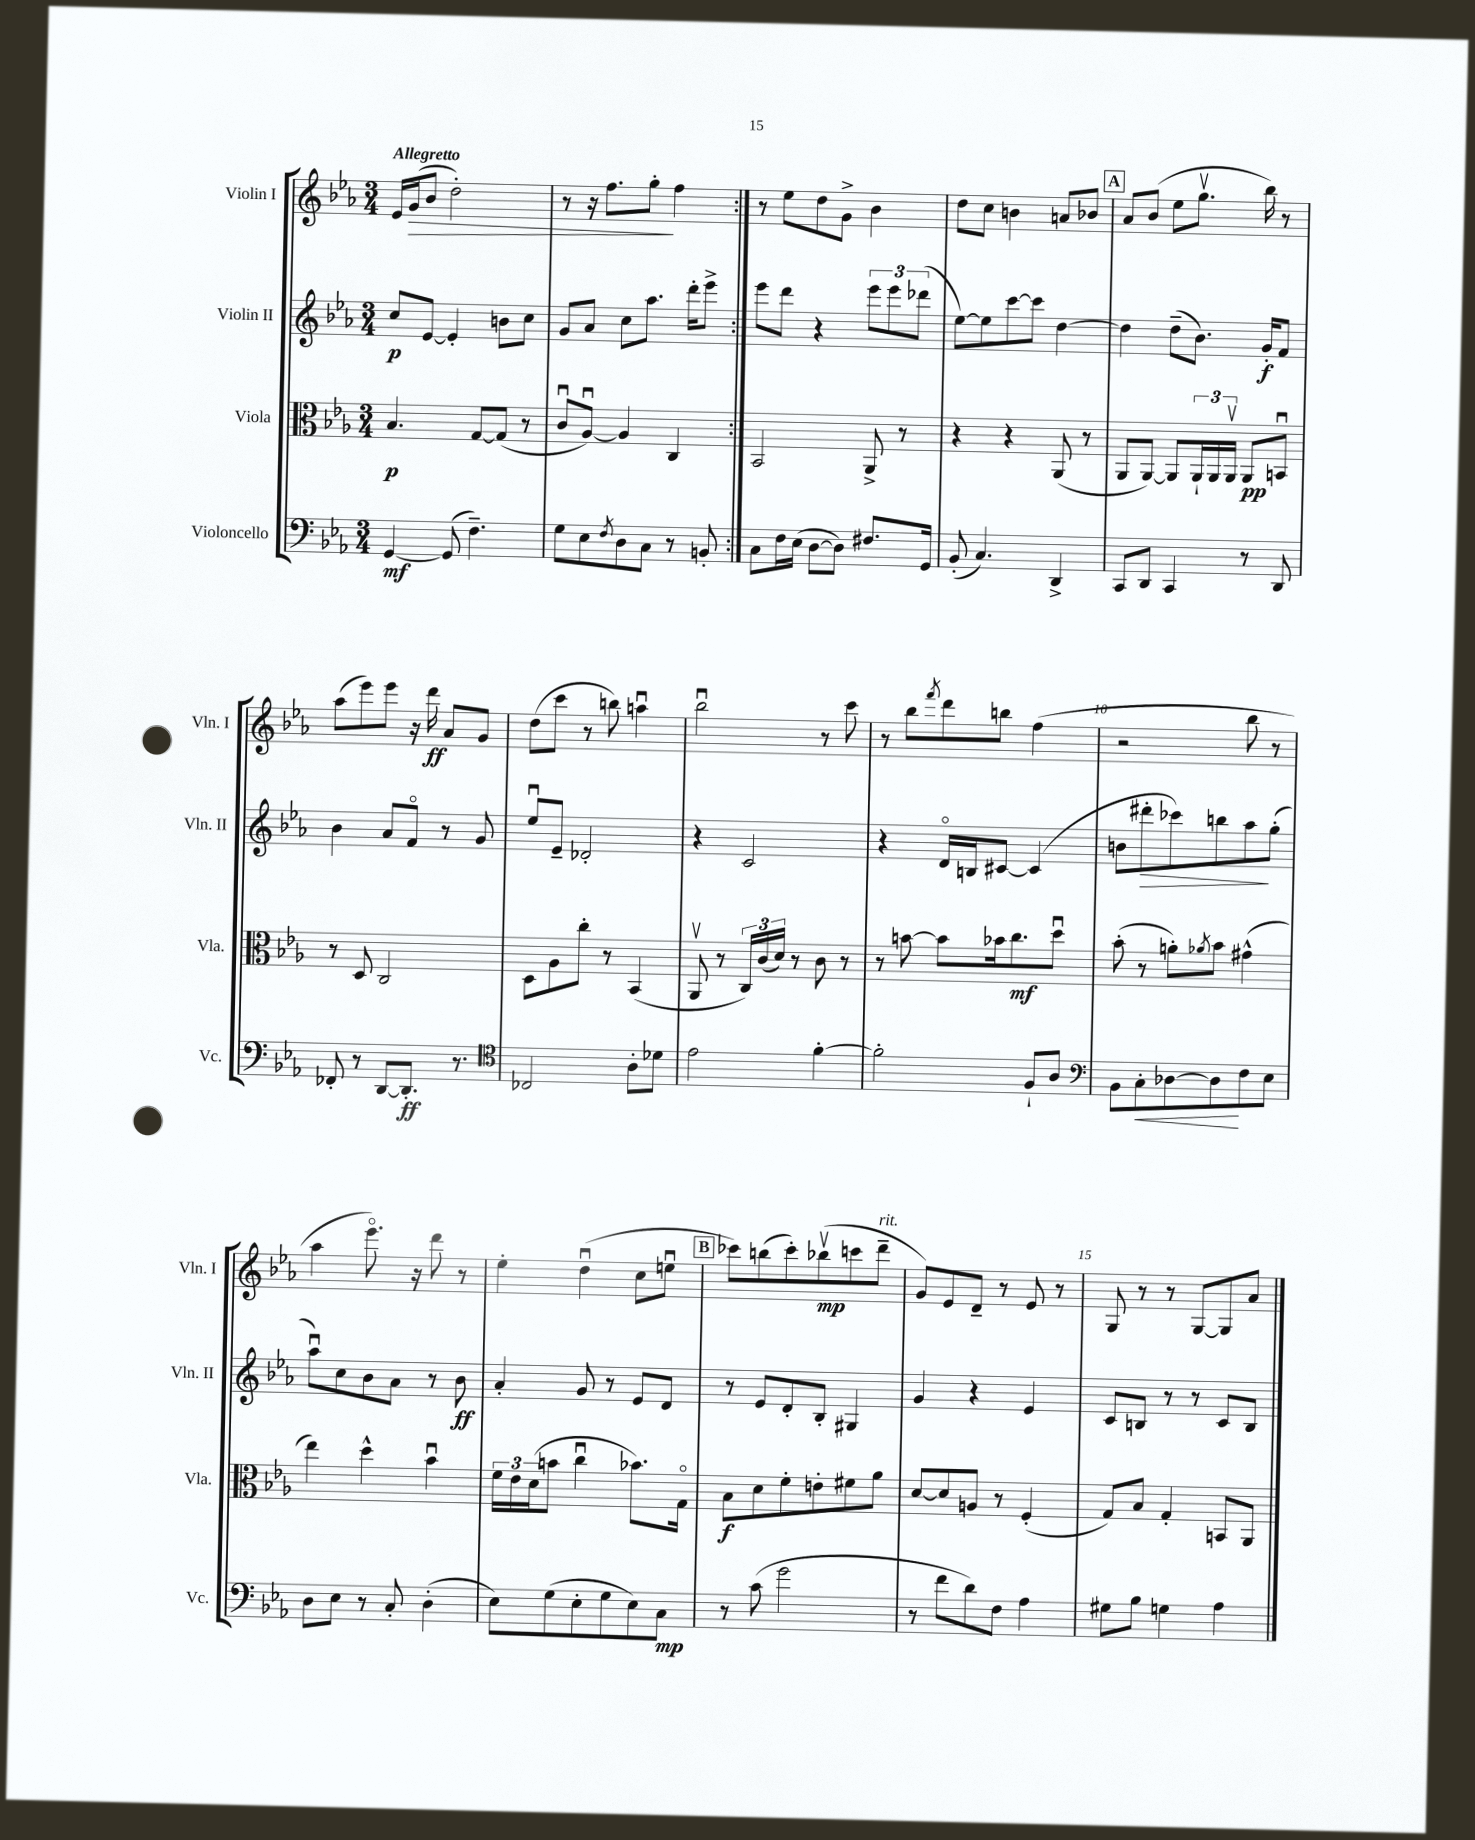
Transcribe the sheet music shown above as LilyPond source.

<<
\new StaffGroup <<
\new Staff = "s0" \with { instrumentName = "Violin I" shortInstrumentName = "Vln. I" } {
    \clef treble \key ees \major \numericTimeSignature \time 3/4 \tempo "Allegretto"
    \repeat volta 2 { ees'16 g'16\>( bes'8 d''2-.) |
    r8 r16 f''8. g''8-.\! f''4 | }
    r8 ees''8 d''8 g'8-> bes'4 |
    d''8 c''8 b'4 a'8 bes'8 |
    \mark \markup { \box "A" } aes'8 bes'8( ees''8 g''8.\upbow bes''16) r8 |
    aes''8( ees'''8) ees'''8 r16 d'''16\ff aes'8 g'8 |
    d''8( c'''8 r8 b''8) a''4\downbow |
    bes''2\downbow r8 c'''8 |
    r8 bes''8 \acciaccatura { f'''8 } d'''8 b''8 f''4( |
    r2 bes''8 r8 |
    aes''4 ees'''8.\flageolet) r16 d'''8 r8 |
    ees''4-. d''4\downbow( c''8 e''8\downbow |
    \mark \markup { \box "B" } ces'''8) b''8( ces'''8-.) bes''8\upbow\mp( c'''8 d'''8--^\markup { \italic "rit." } |
    g'8) ees'8 d'8-- r8 ees'8 r8 |
    g8 r8 r8 g8~ g8 aes'8 \bar "|." |
}
\new Staff = "s1" \with { instrumentName = "Violin II" shortInstrumentName = "Vln. II" } {
    \clef treble \key ees \major \numericTimeSignature \time 3/4
    \repeat volta 2 { c''8\p ees'8~ ees'4-. b'8 c''8 |
    g'8 aes'8 c''8 aes''8. d'''16-. ees'''8-> | }
    ees'''8 d'''8 r4 \tuplet 3/2 { ees'''8 ees'''8 des'''8( } |
    ees''8~) ees''8 c'''8~ c'''8 d''4~ |
    \mark \markup { \box "A" } d''4 d''8--( bes'8.) g'16-.\f f'8 |
    bes'4 aes'8 f'8\flageolet r8 g'8 |
    ees''8\downbow ees'8-- des'2-. |
    r4 c'2 |
    r4 d'16\flageolet b16 cis'8~ cis'4( |
    b'8 dis'''8-.\> ces'''8) b''8 aes''8\! g''8-.( |
    aes''8\downbow) c''8 bes'8 aes'8 r8 bes'8\ff |
    aes'4-. g'8 r8 ees'8 d'8 |
    \mark \markup { \box "B" } r8 ees'8 d'8-. bes8-. gis4 |
    g'4 r4 ees'4 |
    c'8 b8 r8 r8 c'8 b8 \bar "|." |
}
\new Staff = "s2" \with { instrumentName = "Viola" shortInstrumentName = "Vla." } {
    \clef alto \key ees \major \numericTimeSignature \time 3/4
    \repeat volta 2 { bes4.\p g8~ g8( r8 |
    c'8\downbow aes8~\downbow) aes4 c4 | }
    bes,2 aes,8-> r8 |
    r4 r4 aes,8( r8 |
    \mark \markup { \box "A" } aes,8 aes,8~) aes,8 \tuplet 3/2 { aes,16-! aes,16 aes,16\upbow } aes,8\pp b,8\downbow |
    r8 d8 c2 |
    d8 aes8 c''8-. r8 bes,4( |
    aes,8\upbow r8 \tuplet 3/2 { c16) c'16( d'16) } r8 c'8 r8 |
    r8 b'8~ b'8 bes'16 c''8.\mf d''8\downbow |
    bes'8-.( r8 a'8-.) \acciaccatura { aes'8 } bes'8 gis'4-^( |
    ees''4) d''4-^ bes'4\downbow |
    \tuplet 3/2 { f'16 ees'16 d'16( } b'8 c''4\downbow bes'8.) g16\flageolet |
    \mark \markup { \box "B" } bes8\f d'8 f'8-. e'8-. fis'8 aes'8 |
    d'8~ d'8 a8 r8 f4-.( |
    g8) bes8 g4-. b,8 aes,8 \bar "|." |
}
\new Staff = "s3" \with { instrumentName = "Violoncello" shortInstrumentName = "Vc." } {
    \clef bass \key ees \major \numericTimeSignature \time 3/4
    \repeat volta 2 { g,4~\mf g,8( f4.--) |
    g8 ees8 \acciaccatura { f8 } d8 c8 r8 b,8-. | }
    c8 f16 ees16( d8~ d8) fis8. g,16 |
    bes,8-.( c4.) d,4-> |
    \mark \markup { \box "A" } c,8 d,8 c,4 r8 d,8 |
    fes,8-. r8 d,8~ d,8.-.\ff r8. |
    \clef tenor ces2 aes8-. des'8 |
    ees'2 f'4~-. |
    f'2-. f8-! aes8 |
    \clef bass bes,8 c8-.\< des8~ des8\! f8 ees8 |
    d8 ees8 r8 c8-. d4-.( |
    ees8) g8( ees8-. g8 ees8) c8\mp |
    \mark \markup { \box "B" } r8 c'8( g'2 |
    r8 f'8 d'8) f8 aes4 |
    gis8 bes8 g4 aes4 \bar "|." |
}
>>
>>
\layout { \context { \Score \override BarNumber.break-visibility = ##(#f #t #t) barNumberVisibility = #(every-nth-bar-number-visible 5) } }
